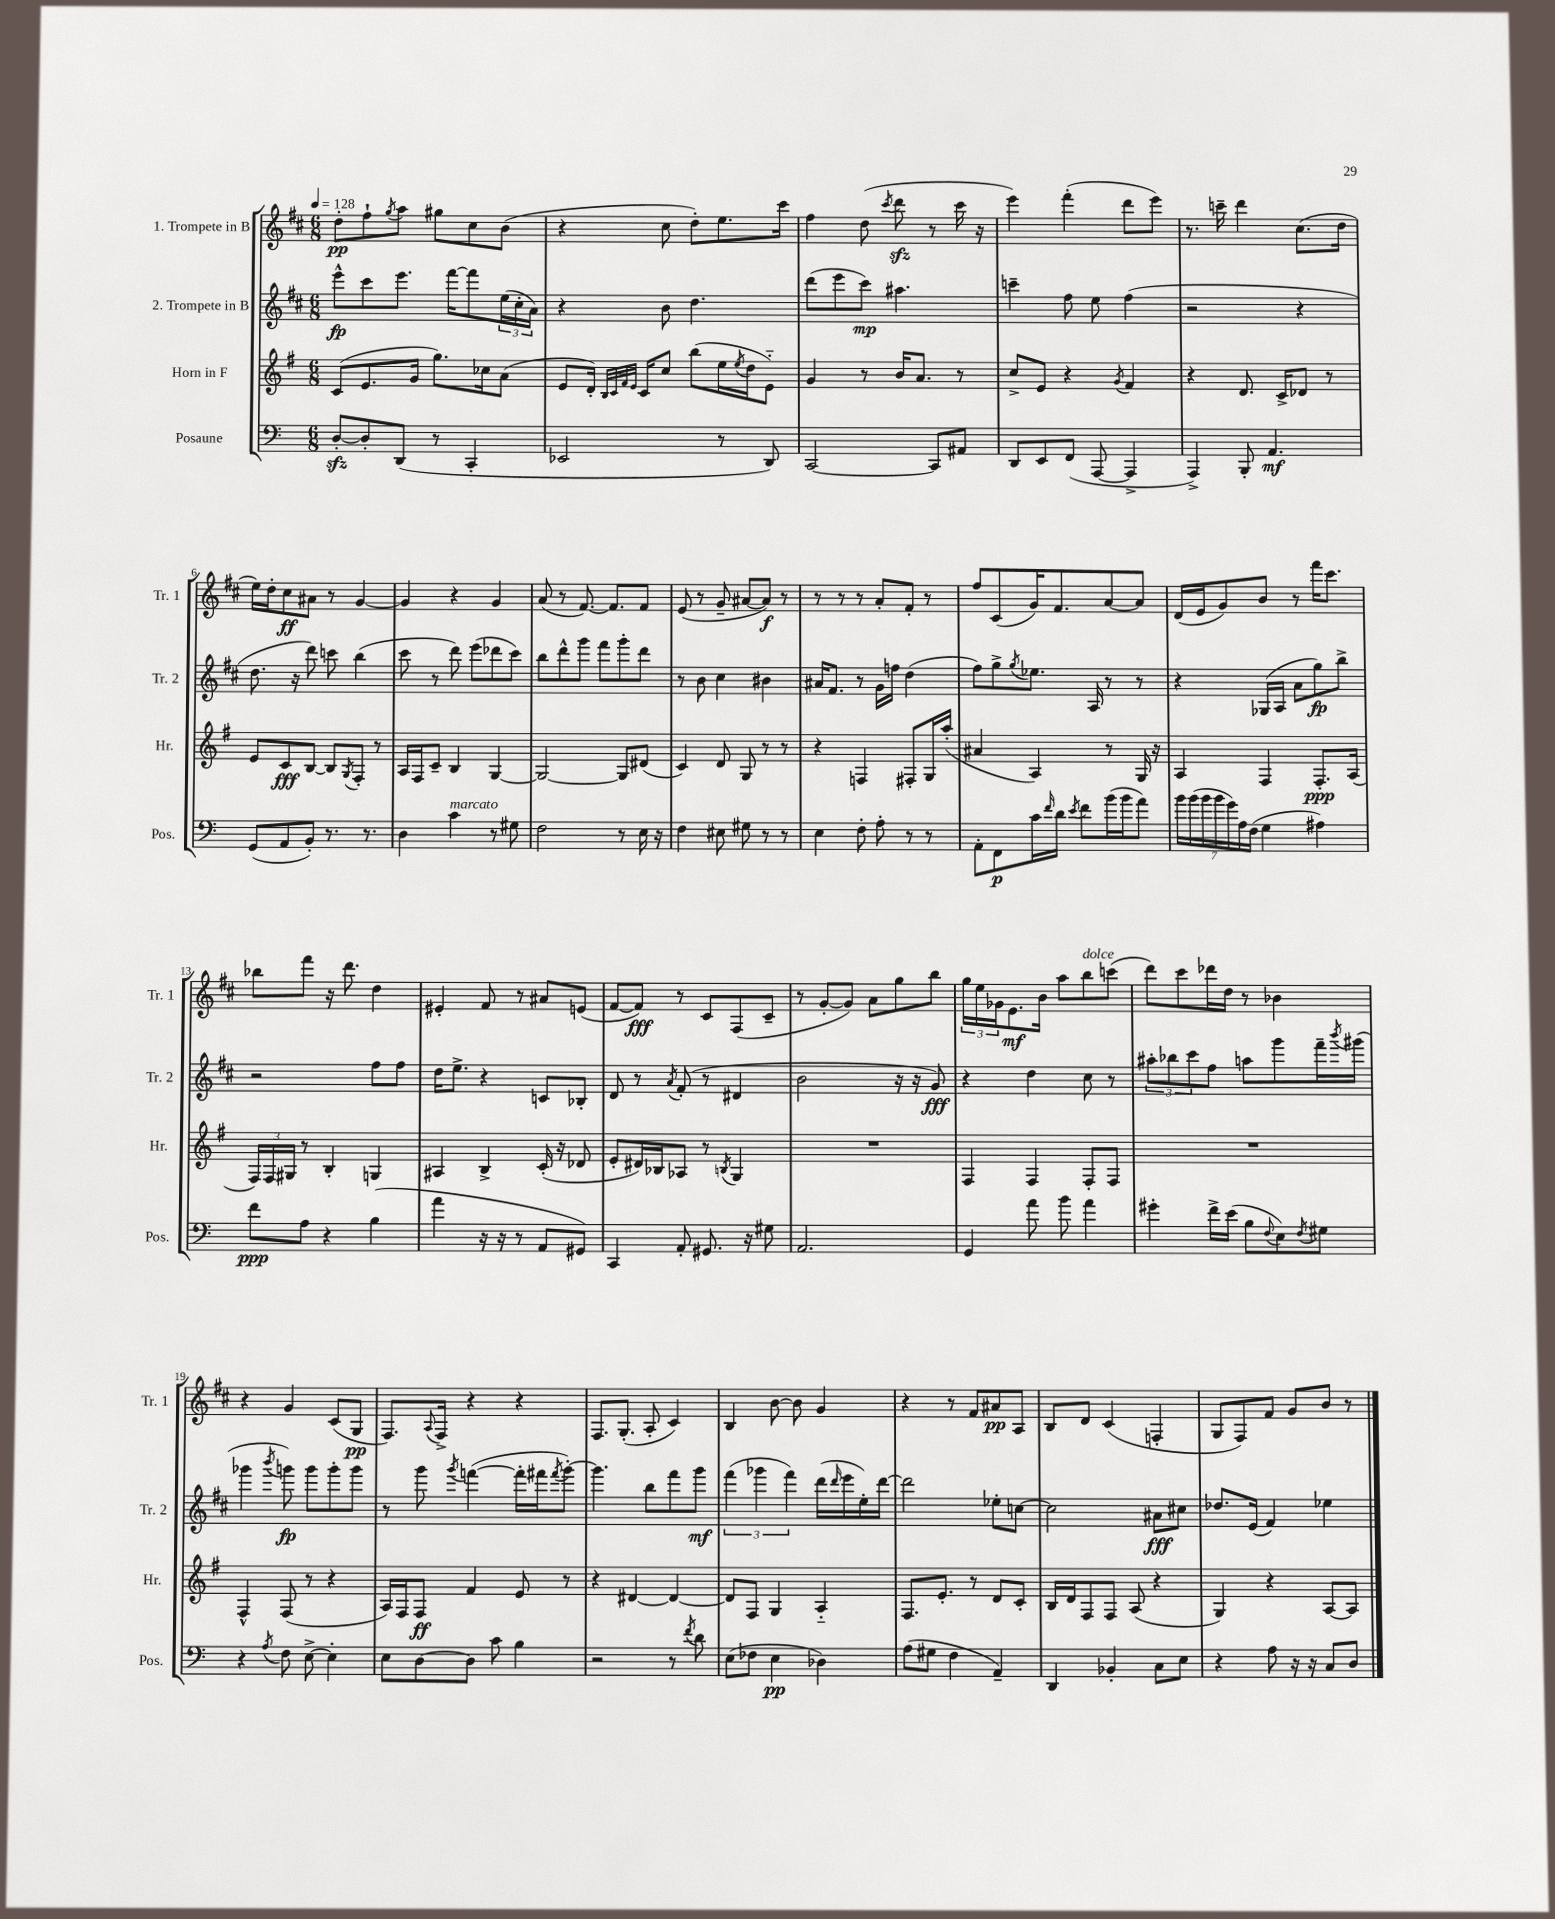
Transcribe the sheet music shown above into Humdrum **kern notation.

**kern	**kern	**kern	**kern
*staff4	*staff3	*staff2	*staff1
*clefF4	*clefG2	*clefG2	*clefG2
*k[]	*k[f#]	*k[f#c#]	*k[f#c#]
*M6/8	*M6/8	*M6/8	*M6/8
*MM128	*MM128	*MM128	*MM128
[8D'	(8c	8eee^^	8dd'
8D']	8.e	8ccc#	8ff#`
.	.	.	8qgg
(8DD	.	8.eee	8aa
.	16g	.	.
8r	8.gg)	.	8gg#
.	.	[16fff#	.
4CC'	.	8fff#]	8cc#
.	16cc-	.	.
.	(8a	(24ee	(8b
.	.	24cc#'	.
.	.	24a)	.
=	=	=	=
2EE-	8e	4r	4r
.	16d')	.	.
.	32qqB	.	.
.	32qqc	.	.
.	32qqf#	.	.
.	32qqe	.	.
.	16c	.	.
.	8cc	8b	8cc#
.	(8bb	4.dd	8dd')
8r	16ee	.	8.ee
.	8qee	.	.
.	16dd	.	.
8DD)	8e'~)	.	.
.	.	.	16ccc#
=	=	=	=
[2CC	4g	(8ddd	4ff#
.	.	8eee	.
.	8r	8ccc#)	(8dd
.	.	.	8qccc#
.	16b	4.aa#	8ddd
.	8.a	.	.
8CC]	.	.	8r
8AA#	8r	.	16ccc#
.	.	.	16r
=	=	=	=
8DD	8cc^	4ccc~	4eee)
8EE	8e	.	.
(8FF	4r	8ff#	(4fff#'
[8AAA	.	8ee	.
.	8qg	.	.
4AAA^]	4f#	(4ff#	8ddd
.	.	.	8eee)
=	=	=	=
4AAA^)	4r	2r	8.r
.	.	.	16ccc~
8BBB'	8.d	.	4ddd
4.AA	.	.	.
.	16c^	.	.
.	8d-	4r	(8.cc#
.	8r	.	.
.	.	.	16dd
=	=	=	=
(8GG	8e	8.dd	16ee)
.	.	.	16dd'
8AA	8c	.	8cc#
.	.	16r	.
8BB')	[8B	8ddd)	8a#
8.r	8B]	8ccc	8r
.	8qG	.	.
.	8F#'	(4bb	[4g
8.r	.	.	.
.	8r	.	.
=	=	=	=
4D	16A	8ccc#	4g]
.	16F#	.	.
.	8c~	8r	.
4c	4B	8ddd)	4r
.	.	(8eee	.
8r	[4G	8ddd-	4g
8G#	.	8ccc#)	.
=	=	=	=
2F	2G_	8bb	(8a
.	.	8ddd^^	8r
.	.	8ggg	[8.f#)
.	.	8fff#	.
.	.	.	8.f#]
8r	8G]	8ggg'	.
16E	(8d#	8ddd	8f#
16r	.	.	.
=	=	=	=
4F	4c)	8r	(8e
.	.	8b	8r
8E#	8d	4cc#	8g~
8G#	8G	.	[8a#
8r	8r	4b#	8a#])
8r	8r	.	8r
=	=	=	=
4E	4r	16a#	8r
.	.	8.f#	.
.	.	.	8r
8F'	4F	8r	8r
8A'	.	16g	8a'
.	.	16ff	.
8r	8F#'	(4dd	8f#'
8r	16G	.	8r
.	(16aa'	.	.
=	=	=	=
8AA'	4a#	8ff#)	8ff#
8FF	.	8gg^	(8c#
.	.	8qgg	.
16c	4A)	8.ee-	16g)
16qqf	.	.	.
16d	.	.	8.f#
8qe	.	.	.
8f	.	.	.
.	.	16A	.
(16b	8r	8r	[8a
16b	.	.	.
8a)	16G	8r	8a]
.	16r	.	.
=	=	=	=
28b	4A	4r	(16d
(28b	.	.	.
.	.	.	16e
28b	.	.	.
28b	.	.	.
.	.	.	8g)
28g)	.	.	.
28A	.	.	.
(28F	.	.	.
4G	4F#	(16G-	8b
.	.	16A	.
.	.	8a	8r
4A#)	8.F#'	8gg)	16fff#
.	.	.	8.ccc#
.	.	8bb^	.
.	(16A	.	.
=	=	=	=
8f	24F#)	2r	8bb-
.	24F#	.	.
.	24G#	.	.
8A	8r	.	8fff#
4r	4B'	.	16r
.	.	.	8.ddd
(4B	4G	8ff#	4dd
.	.	8ff#	.
=	=	=	=
4a	4A#	16dd	4e#'
.	.	8.ee^	.
16r	4B^	4r	8f#
16r	.	.	.
8r	.	.	8r
8AA	(16c'	8c	8a#
.	16r	.	.
8GG#)	8d-	8B-'	(8e
=	=	=	=
4CC	8e'	8d	[8f#
.	16d#)	8r	8f#])
.	16B-	.	.
.	.	8qa	.
8AA'	8A-	(8f#'	8r
8.GG#	8r	8r	8c#
.	8qB	.	.
.	4G	4d#	(8F#
16r	.	.	.
8G#	.	.	8c#~
=	=	=	=
2.AA	2.r	2b	8r
.	.	.	[8g'
.	.	.	8g])
.	.	.	8a
.	.	16r	8gg
.	.	16r	.
.	.	8g)	8bb
=	=	=	=
4GG	4F#	4r	24gg
.	.	.	24ee
.	.	.	24g-
.	.	.	8.e
8a	4F#	4dd	.
.	.	.	16b
8b	.	.	8aa
4a	8F#'	8cc#	8bb
.	8F#	8r	(8ccc
=	=	=	=
4g#'	2.r	12aa#'	8ddd)
.	.	12bb-	.
.	.	.	8ccc#
.	.	12ccc#	.
16f^	.	8ff#	16ddd-
(16e	.	.	16dd
8B	.	8aa	8r
8qqF	.	.	.
8E)	.	8ggg	4b-
8qF	.	.	.
8G#	.	16fff#~	.
.	.	8qbbb	.
.	.	(16ggg#	.
=	=	=	=
4r	4F#^^	4ggg-	4r
8qA	.	8qbbb	.
8F	(8F#	8ggg)	4g
[8E^	8r	8ggg	.
4E']	4r	8ggg'	(8c#
.	.	8ggg	8G
=	=	=	=
8E	16A)	8r	8.F#)
.	16F#	.	.
[8D	8F#	8ggg	.
.	.	.	8qqA
.	.	.	16F#^
.	.	8qggg	.
8D]	4f#	([4fff	4r
8c	.	.	.
4B	8e	16fff']	4r
.	.	16fff#	.
.	.	8qfff#	.
.	8r	[8ggg')	.
=	=	=	=
2r	4r	4.ggg]	8.F#
.	.	.	(8.G'
.	[4d#	.	.
.	.	8bb	8A'
8r	4d#_	8fff#	4c#)
8qf	.	.	.
8d	.	8ggg	.
=	=	=	=
(8E	8d#]	(6fff#	4B
8F-	8F#	.	.
.	.	6ggg-	.
4E	4G	.	[8b
.	.	6fff#)	.
.	.	.	8b]
4D-)	4A'~	(16ddd	4g
.	.	16qqddd	.
.	.	16eee	.
.	.	16ee')	.
.	.	[16ddd	.
=	=	=	=
(8A	8.F#	2ddd]	4r
8G#	.	.	.
.	8.e'	.	.
4F	.	.	8r
.	8r	.	8f#
4AA~)	8d	8ee-'	8a#
.	8c'	[8cc	8A
=	=	=	=
4DD	16B	2cc]	8B
.	16d	.	.
.	8F#	.	8d
4BB-'	8F#	.	(4c#
.	(8A	.	.
8C	4r	8a#	4F'
8E	.	8cc#	.
=	=	=	=
4r	4G)	8.dd-	8G
.	.	.	8F#)
.	.	(16e	.
8A	4r	4f#)	8f#
16r	.	.	8g
16r	.	.	.
8C	[8A	4ee-	8b
8D	8A]	.	8r
==	==	==	==
*-	*-	*-	*-
